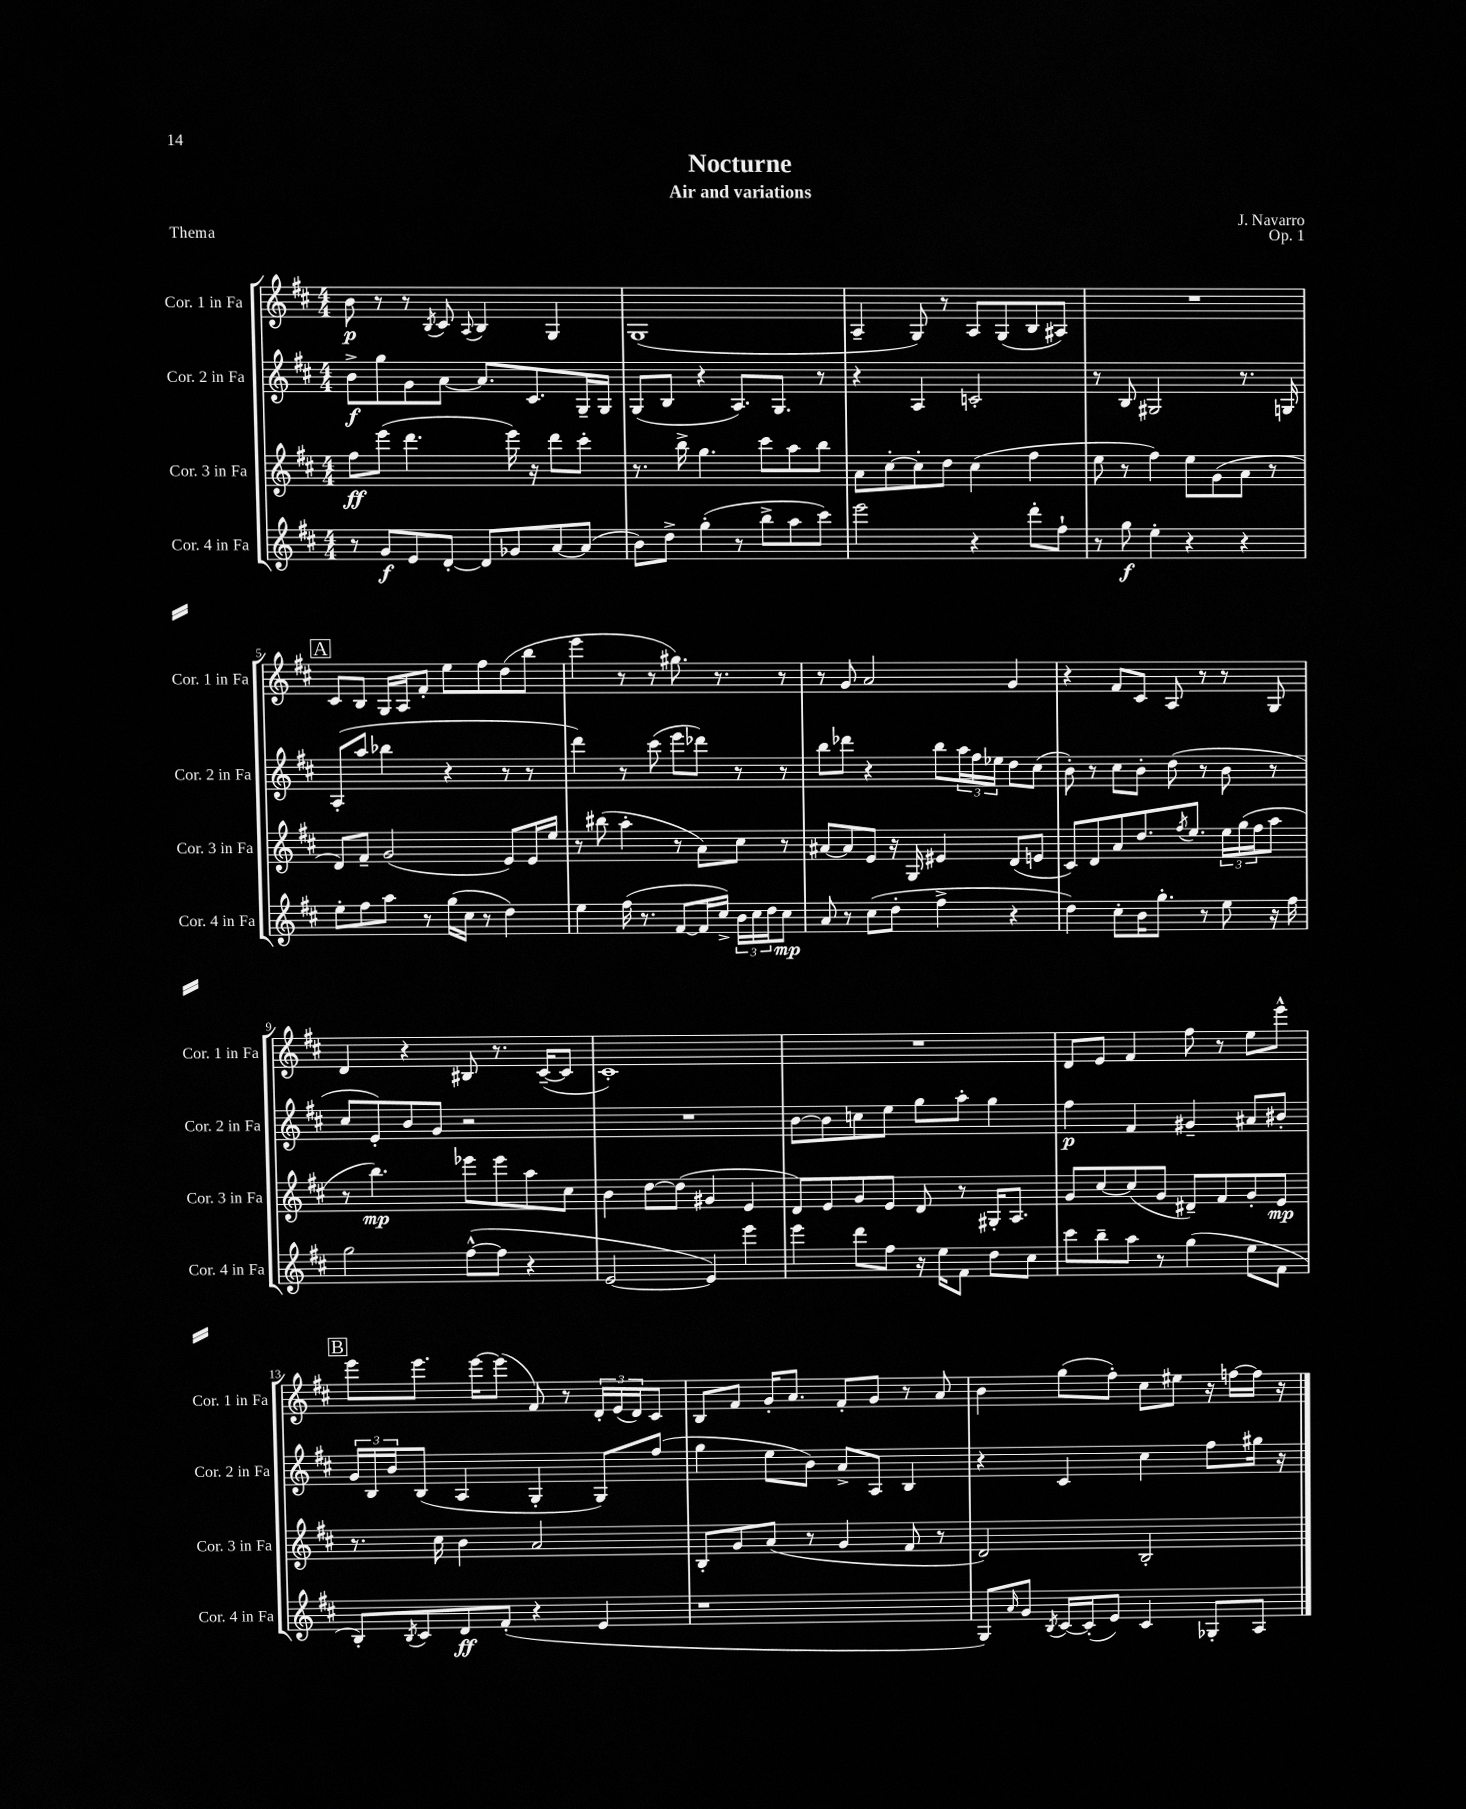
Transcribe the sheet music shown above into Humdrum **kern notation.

**kern	**dynam	**kern	**dynam	**kern	**dynam	**kern	**dynam
*part4	*part4	*part3	*part3	*part2	*part2	*part1	*part1
*staff4	*staff4	*staff3	*staff3	*staff2	*staff2	*staff1	*staff1
*I"Cor. 4 in Fa	*	*I"Cor. 3 in Fa	*	*I"Cor. 2 in Fa	*	*I"Cor. 1 in Fa	*
*I'Cor. 4 in Fa	*	*I'Cor. 3 in Fa	*	*I'Cor. 2 in Fa	*	*I'Cor. 1 in Fa	*
*clefG2	*	*clefG2	*	*clefG2	*	*clefG2	*
*k[f#c#]	*	*k[f#c#]	*	*k[f#c#]	*	*k[f#c#]	*
*M4/4	*	*M4/4	*	*M4/4	*	*M4/4	*
=1	=1	=1	=1	=1	=1	=1	=1
8r	.	8ff#\L	ff	8b^\L	f	8b\	p
8g/L	f	(8eee\J	.	8gg\	.	8r	.
8e/	.	4.ddd\	.	8g\	.	8r	.
.	.	.	.	.	.	8qB/	.
[8d'/J	.	.	.	[8a\J	.	8c#/	.
.	.	.	.	.	.	8qqA/	.
8d/L]	.	.	.	8.a/L]	.	4B/	.
8g-X/	.	16eee\)	.	.	.	.	.
.	.	16r	.	8.c#/	.	.	.
[8a/	.	8ddd\L	.	.	.	4G/	.
(8a/J]	.	8ccc#'\J	.	16G~/L	.	.	.
.	.	.	.	16G/JJ	.	.	.
=2	=2	=2	=2	=2	=2	=2	=2
8b\L)	.	8.r	.	(8G/L	.	(1G	.
8dd^\J	.	.	.	8B/J	.	.	.
.	.	16bb^\	.	.	.	.	.
(4gg'\	.	4.gg\	.	4r	.	.	.
8r	.	.	.	8.A/L)	.	.	.
8bb^\L	.	8ccc#\L	.	.	.	.	.
.	.	.	.	8.G/J	.	.	.
8aa\	.	8aa\	.	.	.	.	.
8ccc#\J)	.	8bb\J	.	8r	.	.	.
=3	=3	=3	=3	=3	=3	=3	=3
2eee\	.	8a\L	.	4r	.	4A~/	.
.	.	[8cc#'\	.	.	.	.	.
.	.	8cc#'\]	.	4A/	.	8G/)	.
.	.	8dd\J	.	.	.	8r	.
4r	.	(4cc#\	.	2cn'/	.	8A/L	.
.	.	.	.	.	.	(8G/	.
8ddd'\L	.	4ff#\	.	.	.	8B/	.
8ff#`\J	.	.	.	.	.	8A#X/J)	.
=4	=4	=4	=4	=4	=4	=4	=4
8r	.	8ee\	.	8r	.	1r	.
8gg\	f	8r	.	8B/	.	.	.
4ee'\	.	4ff#\)	.	2G#X/	.	.	.
4r	.	8ee\L	.	.	.	.	.
.	.	(8g\	.	.	.	.	.
4r	.	8a\J	.	8.r	.	.	.
.	.	8r	.	.	.	.	.
.	.	.	.	16Gn/	.	.	.
!!LO:LB:g=z
!!LO:REH:place=s1:t=A
=5	=5	=5	=5	=5	=5	=5	=5
8ee'\L	.	8d/L)	.	(8A'/L	.	8c#/L	.
8ff#\	.	8f#~/J	.	8aa/J	.	8B/J	.
8aa\J	.	(2g/	.	4bb-X\	.	16G/LL	.
.	.	.	.	.	.	16A/J	.
8r	.	.	.	.	.	8f#'/J	.
(16gg\LL	.	.	.	4r	.	8ee\L	.
16cc#\JJ	.	.	.	.	.	.	.
8r	.	.	.	.	.	8ff#\	.
4dd\)	.	8e/L)	.	8r	.	(8dd\	.
.	.	16e/L	.	8r	.	8bb\J	.
.	.	16ee/JJ	.	.	.	.	.
=6	=6	=6	=6	=6	=6	=6	=6
4ee\	.	8r	.	4ddd\)	.	4eee\	.
.	.	(8bb#X\	.	.	.	.	.
(16ff#\	.	4aa'\	.	8r	.	8r	.
8.r	.	.	.	.	.	.	.
.	.	.	.	(8ccc#\	.	8r	.
[8f#/L	.	8r	.	8eee\L	.	8.gg#X\)	.
16f#/L]	.	8a\L)	.	8ddd-X\J)	.	.	.
16cc#^/JJ)	.	.	.	.	.	8.r	.
24b\LL	.	8cc#\J	.	8r	.	.	.
24cc#\	.	.	.	.	.	.	.
24dd\J	.	.	.	.	.	.	.
8cc#\J	mp	8r	.	8r	.	8r	.
=7	=7	=7	=7	=7	=7	=7	=7
8a/	.	[8a#X/L	.	8bb\L	.	8r	.
8r	.	8a#/]	.	8ddd-X\J	.	8g/	.
(8cc#\L	.	8e/J	.	4r	.	2a/	.
8dd'\J	.	16r	.	.	.	.	.
.	.	16G/	.	.	.	.	.
4ff#^\	.	4e#X/	.	8bb\L	.	.	.
.	.	.	.	24aa\L	.	.	.
.	.	.	.	24ff#\	.	.	.
.	.	.	.	24ee-X\JJ	.	.	.
4r	.	(8d/L	.	8dd\L	.	4g/	.
.	.	8en/J	.	(8cc#\J	.	.	.
=8	=8	=8	=8	=8	=8	=8	=8
4dd\)	.	8c#/L)	.	8b'\)	.	4r	.
.	.	8d/	.	8r	.	.	.
8cc#'\L	.	8a/	.	8cc#\L	.	8f#/L	.
16b\K	.	8.dd/	.	8b'\J	.	8c#/J	.
8.gg'\J	.	.	.	.	.	.	.
.	.	.	.	(8dd\	.	8A/	.
.	.	8qff#/	.	.	.	.	.
.	.	8.ee/J	.	.	.	.	.
8r	.	.	.	8r	.	8r	.
8ee\	.	24ee\LL	.	8b\	.	8r	.
.	.	(24gg\	.	.	.	.	.
.	.	24ff#\J	.	.	.	.	.
16r	.	8aa\J	.	8r	.	8G/	.
16ff#\	.	.	.	.	.	.	.
!!LO:LB:g=z
=9	=9	=9	=9	=9	=9	=9	=9
2gg\	.	8r	.	8cc#/L	.	4d/	.
.	.	4.bb\)	mp	8e'/)	.	.	.
.	.	.	.	8b/	.	4r	.
.	.	.	.	8g/J	.	.	.
([8ff#^^\L	.	8eee-X\L	.	2r	.	8B#X/	.
8ff#\J]	.	8eee-\	.	.	.	8.r	.
4r	.	8aa\	.	.	.	.	.
.	.	.	.	.	.	([16c#~/KL	.
.	.	8cc#\J	.	.	.	8c#/J]	.
=10	=10	=10	=10	=10	=10	=10	=10
[2e/	.	4b\	.	1r	.	1c#')	.
.	.	[8dd\L	.	.	.	.	.
.	.	(8dd\J]	.	.	.	.	.
4e/])	.	4g#X/	.	.	.	.	.
4eee\	.	4e/	.	.	.	.	.
=11	=11	=11	=11	=11	=11	=11	=11
4eee\	.	8d/L)	.	[8b\L	.	1r	.
.	.	8e/	.	8b\]	.	.	.
8ddd\L	.	8g/	.	8ccn\	.	.	.
8ff#\J	.	8e/J	.	8ee\J	.	.	.
16r	.	8d/	.	8gg\L	.	.	.
16ee\KL	.	.	.	.	.	.	.
8f#\J	.	8r	.	8aa'\J	.	.	.
8dd\L	.	16G#X'/KL	.	4gg\	.	.	.
.	.	8.A/J	.	.	.	.	.
8cc#\J	.	.	.	.	.	.	.
=12	=12	=12	=12	=12	=12	=12	=12
8ccc#\L	.	8g/L	.	4ff#\	p	8d/L	.
8bb~\	.	[8cc#/	.	.	.	8e/J	.
8aa\J	.	(8cc#/]	.	4f#/	.	4f#/	.
8r	.	8g/J	.	.	.	.	.
(4gg\	.	8d#X~/L)	.	4g#X~/	.	8ff#\	.
.	.	8f#/	.	.	.	8r	.
8ee\L	.	8g'/	.	8a#X/L	.	8ee\L	.
8f#\J	.	8e/J	mp	8b#X'/J	.	8eee^^\J	.
!!LO:LB:g=z
!!LO:REH:place=s1:t=B
=13	=13	=13	=13	=13	=13	=13	=13
8B'/L)	.	8.r	.	24g/LL	.	8eee\L	.
.	.	.	.	24B/	.	.	.
.	.	.	.	24b/J	.	.	.
8qB/	.	.	.	.	.	.	.
8c#/	.	.	.	(8B/J	.	8.eee\J	.
.	.	16cc#\	.	.	.	.	.
8d/	ff	4b\	.	4A/	.	.	.
.	.	.	.	.	.	[16eee\KL	.
(8f#'/J	.	.	.	.	.	(8eee\J]	.
4r	.	2a/	.	4G'/	.	8f#/)	.
.	.	.	.	.	.	8r	.
4e/	.	.	.	8G/L)	.	24d'/LL	.
.	.	.	.	.	.	(24e/	.
.	.	.	.	.	.	24d/J)	.
.	.	.	.	(8ff#/J	.	8c#/J	.
=14	=14	=14	=14	=14	=14	=14	=14
1r	.	8B'/L	.	4gg\	.	8B/L	.
.	.	8g/	.	.	.	8f#/J	.
.	.	(8a/J	.	8ee\L	.	16g'/KL	.
.	.	.	.	.	.	8.a/J	.
.	.	8r	.	8b\J)	.	.	.
.	.	4g/	.	8a^/L	.	8f#'/L	.
.	.	.	.	8A/J	.	8g/J	.
.	.	8f#/	.	4B/	.	8r	.
.	.	8r	.	.	.	8a/	.
=15	=15	=15	=15	=15	=15	=15	=15
8G/L)	.	2d/)	.	4r	.	4b\	.
16qqa/	.	.	.	.	.	.	.
8g/J	.	.	.	.	.	.	.
8qB/	.	.	.	.	.	.	.
[16c#/LL	.	.	.	4c#/	.	(8gg\L	.
(16c#'/J]	.	.	.	.	.	.	.
8e/J)	.	.	.	.	.	8ff#'\J)	.
4c#/	.	2B'/	.	4cc#\	.	8cc#\L	.
.	.	.	.	.	.	8ee#X\J	.
8G-X'/L	.	.	.	8ff#\L	.	16r	.
.	.	.	.	.	.	[16ffn\LL	.
8A/J	.	.	.	16gg#X\Jk	.	16ff\JJ]	.
.	.	.	.	16r	.	16r	.
==	==	==	==	==	==	==	==
*-	*-	*-	*-	*-	*-	*-	*-
